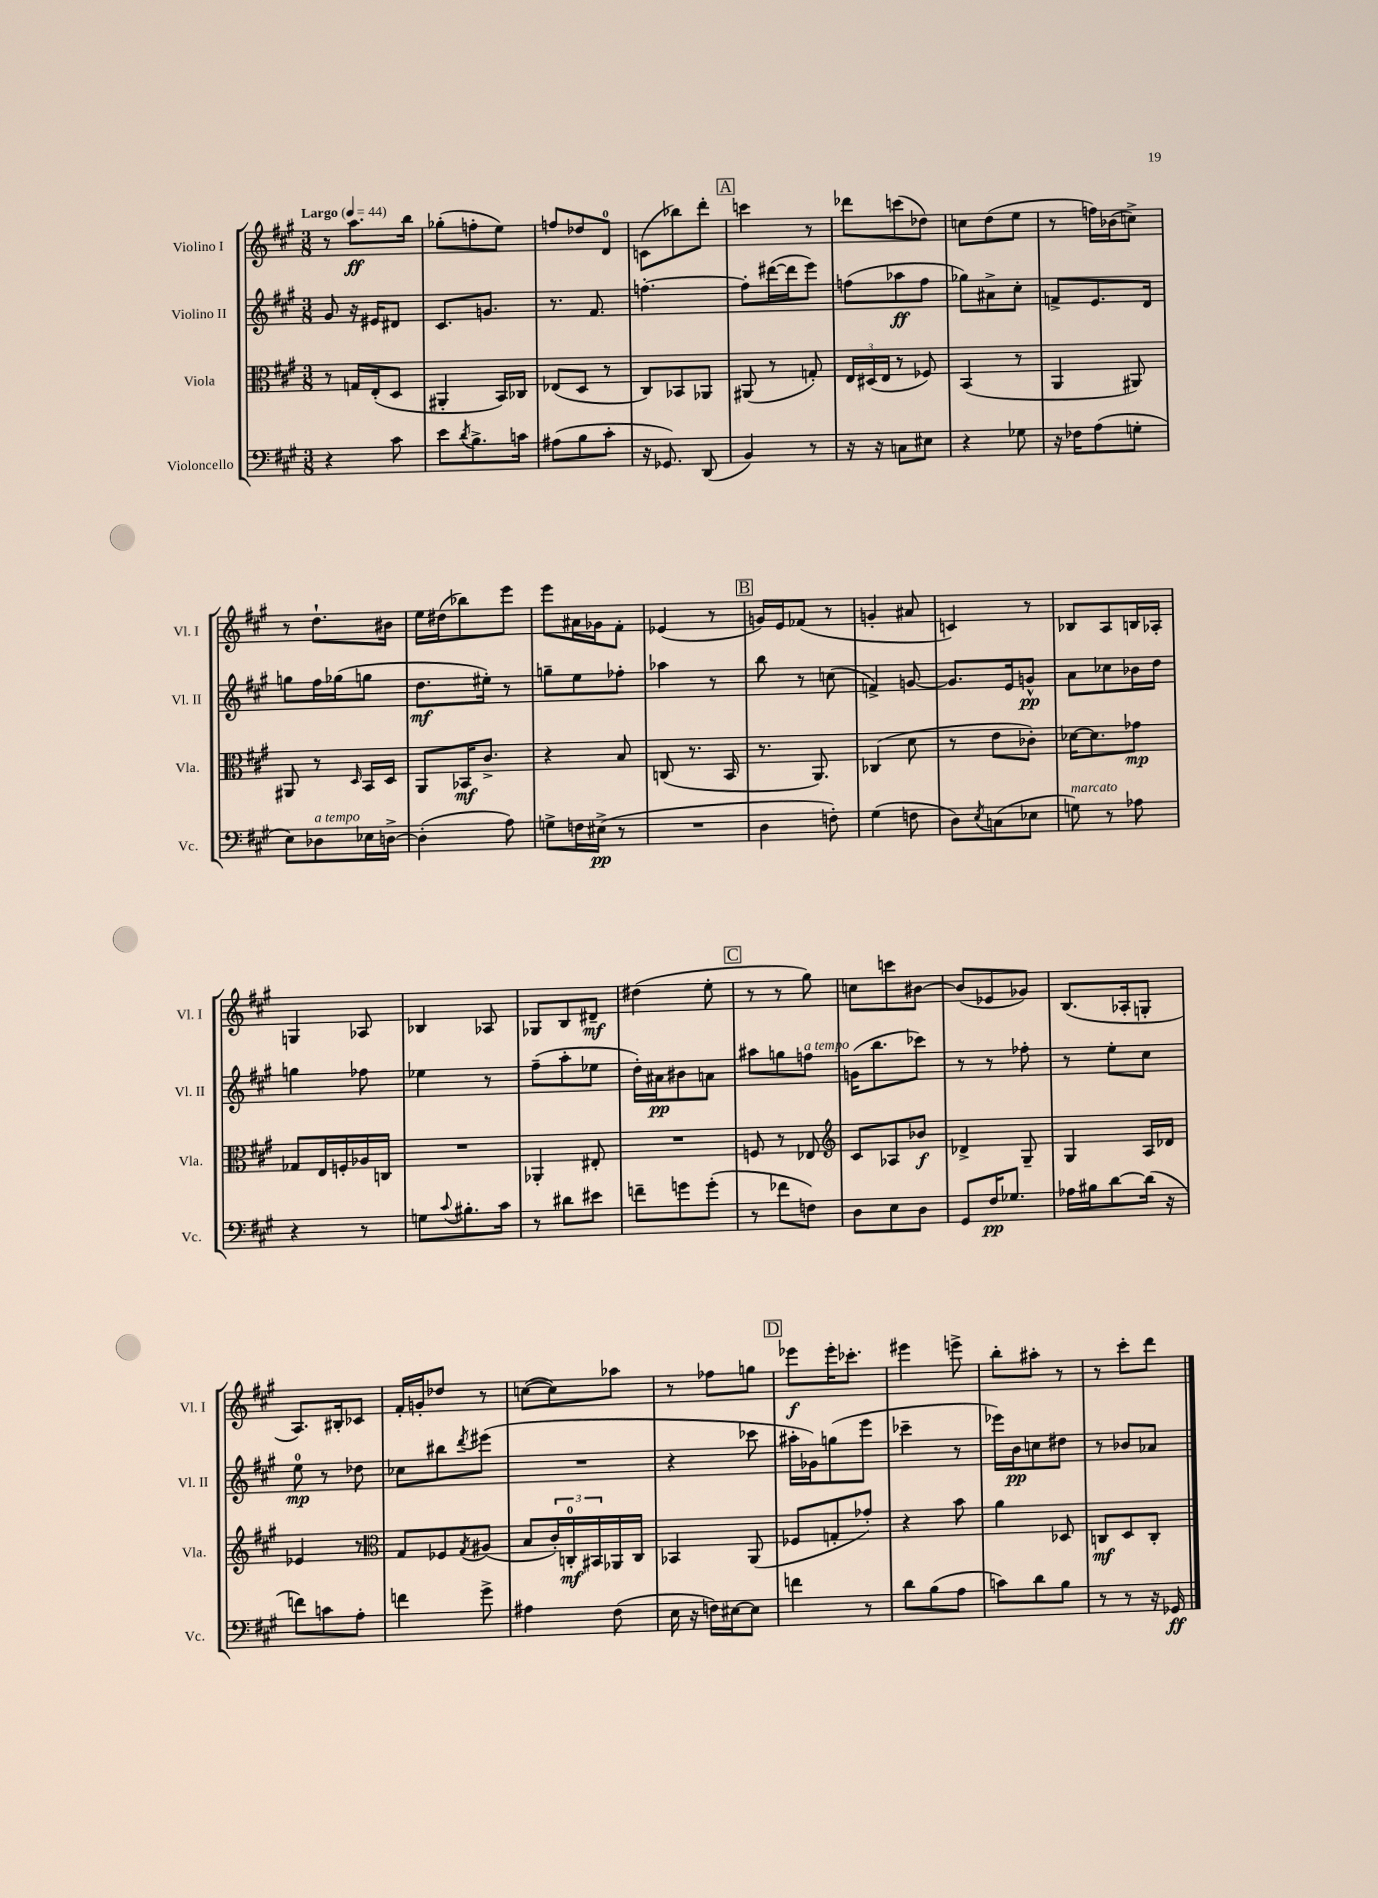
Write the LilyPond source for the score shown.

<<
\new StaffGroup <<
\new Staff = "s0" \with { instrumentName = "Violino I" shortInstrumentName = "Vl. I" } {
    \clef treble \key a \major \numericTimeSignature \time 3/8 \tempo "Largo" 4 = 44
    r8 a''8.\ff b''16 |
    ges''8-.( f''8-. e''8) |
    f''8 des''8 d'8-0 |
    c'8( bes''8) d'''8-. |
    \mark \markup { \box "A" } c'''4 r8 |
    des'''8 c'''8( des''8) |
    c''8 d''8( e''8 |
    r8 f''16) bes'16( c''8->) |
    r8 d''8.-! bis'16 |
    e''16 dis''16( bes''8) e'''8 |
    e'''8 ais'16 ges'16 fis'8-. |
    ees'4( r8 |
    \mark \markup { \box "B" } g'16) e'16 fes'8( r8 |
    g'4-. ais'8 |
    c'4) r8 |
    bes8 a8 b16 aes16-. |
    g4 aes8 |
    bes4 aes8 |
    ges8 b8 dis'8--\mf |
    dis''4( e''8-. |
    \mark \markup { \box "C" } r8 r8 gis''8) |
    c''8 c'''8 bis'8~ |
    bis'8( ees'8 ges'8) |
    b8.( aes16-. g8-. |
    a8.) bis16-. ces'8 |
    fis'16-. g'16-. des''8 r8 |
    c''8~( c''8) aes''8 |
    r8 fes''8 g''8 |
    \mark \markup { \box "D" } ees'''8\f ees'''16-. ces'''8.-. |
    eis'''4 e'''8-> |
    b''8-. ais''8-. r8 |
    r8 cis'''8-. d'''8 \bar "|." |
}
\new Staff = "s1" \with { instrumentName = "Violino II" shortInstrumentName = "Vl. II" } {
    \clef treble \key a \major \numericTimeSignature \time 3/8
    gis'8 r16 eis'16 dis'8 |
    cis'8. g'8. |
    r8. fis'8. |
    f''4.~-. |
    \mark \markup { \box "A" } f''8-. dis'''16~( dis'''16 e'''8) |
    f''8( aes''8\ff f''8 |
    ges''8) ais'8-> cis''8-. |
    f'8-> e'8. d'16 |
    g''8 fis''16 ges''16( g''8 |
    d''8.\mf eis''16-.) r8 |
    g''8-- e''8 fes''8-. |
    aes''4 r8 |
    \mark \markup { \box "B" } b''8 r8 c''8( |
    f'4->) g'8~ |
    g'8. e'16 g'8-^\pp |
    a'8 ces''8 bes'16 d''16 |
    g''4 fes''8 |
    ees''4 r8 |
    fis''8--( a''8-. ees''8 |
    d''16-.) ais'16\pp bis'8 a'8 |
    \mark \markup { \box "C" } ais''8 g''8 f''8^\markup { \italic "a tempo" } |
    g'16( b''8. ces'''8) |
    r8 r8 fes''8-. |
    r8 e''8-. cis''8 |
    e''8-0\mp r8 des''8 |
    ces''8 bis''8 \acciaccatura { d'''8 } eis'''8( |
    R4. |
    r4 ces'''8 |
    \mark \markup { \box "D" } ais''16-. ges'16) g''8( e'''8 |
    ces'''4-- r8 |
    ees'''16) b'16\pp c''8 dis''8 |
    r8 bes'8 aes'8 \bar "|." |
}
\new Staff = "s2" \with { instrumentName = "Viola" shortInstrumentName = "Vla." } {
    \clef alto \key a \major \numericTimeSignature \time 3/8
    r8 g16 e16-.( d8 |
    ais,4-. b,16) ces16 |
    ees8( d8 r8 |
    cis8) bes,8 aes,8 |
    \mark \markup { \box "A" } ais,8( r8 g8-.) |
    \tuplet 3/2 { e16 dis16( e16 } r8 fes8) |
    b,4( r8 |
    a,4 ais,8) |
    ais,8 r8 \grace { d16 } b,16 d16 |
    a,8 bes,16\mf cis'8.-> |
    r4 b8 |
    c8( r8. b,16 |
    \mark \markup { \box "B" } r8. a,8.) |
    ces4( d'8 |
    r8 e'8 ces'8-.) |
    des'16~ des'8. ges'8\mp |
    ges8 e16 f16-. aes16 c16 |
    R4. |
    aes,4-. eis8-. |
    R4. |
    \mark \markup { \box "C" } f8 r8 ees8 |
    \clef treble cis'8 aes8 bes'8\f |
    des'4-> gis8-- |
    gis4 a16 des'16 |
    ees'4 r8 |
    \clef alto gis8 fes8 \acciaccatura { gis8 } ais8( |
    b8 \tuplet 3/2 { cis'16-.) c16-0-.\mf bis,16 } aes,16 c16 |
    bes,4 a,8( |
    \mark \markup { \box "D" } fes8 g8-. ges'8-.) |
    r4 b'8 |
    a'4 des8 |
    c8\mf d8 c8-. \bar "|." |
}
\new Staff = "s3" \with { instrumentName = "Violoncello" shortInstrumentName = "Vc." } {
    \clef bass \key a \major \numericTimeSignature \time 3/8
    r4 cis'8 |
    e'8 \acciaccatura { d'8 } b8.-> c'16 |
    ais8( b8 cis'8-. |
    r16 ges,8.) d,8( |
    \mark \markup { \box "A" } b,4) r8 |
    r16 r16 c8 eis8 |
    r4 ges8 |
    r16 fes16 a8( g8-. |
    e8) des8^\markup { \italic "a tempo" } ees16 d16~-> |
    d4-.( a8) |
    g8-> f16 eis16->\pp( r8 |
    R4. |
    \mark \markup { \box "B" } d4 f8-.) |
    gis4( f8 |
    d8) \acciaccatura { e8 } c8( ees8 |
    g8^\markup { \italic "marcato" }) r8 aes8 |
    r4 r8 |
    g8 \appoggiatura { cis'8 } bis8.-. cis'16 |
    r8 dis'8 eis'8 |
    f'8-- g'8 g'8-.( |
    \mark \markup { \box "C" } r8 fes'8 f8) |
    d8 e8 d8 |
    gis,8 fis16\pp ges8. |
    aes16 bis16 d'8~ d'16( r16 |
    f'8) c'8 a8-. |
    f'4 gis'8-> |
    ais4 fis8( |
    e16 r16 f16) eis16~ eis8 |
    \mark \markup { \box "D" } f'4 r8 |
    d'8 b8( a8 |
    c'8) d'8 b8 |
    r8 r8 r16 ges,16\ff \bar "|." |
}
>>
>>
\layout { \context { \Score \remove "Bar_number_engraver" } }
